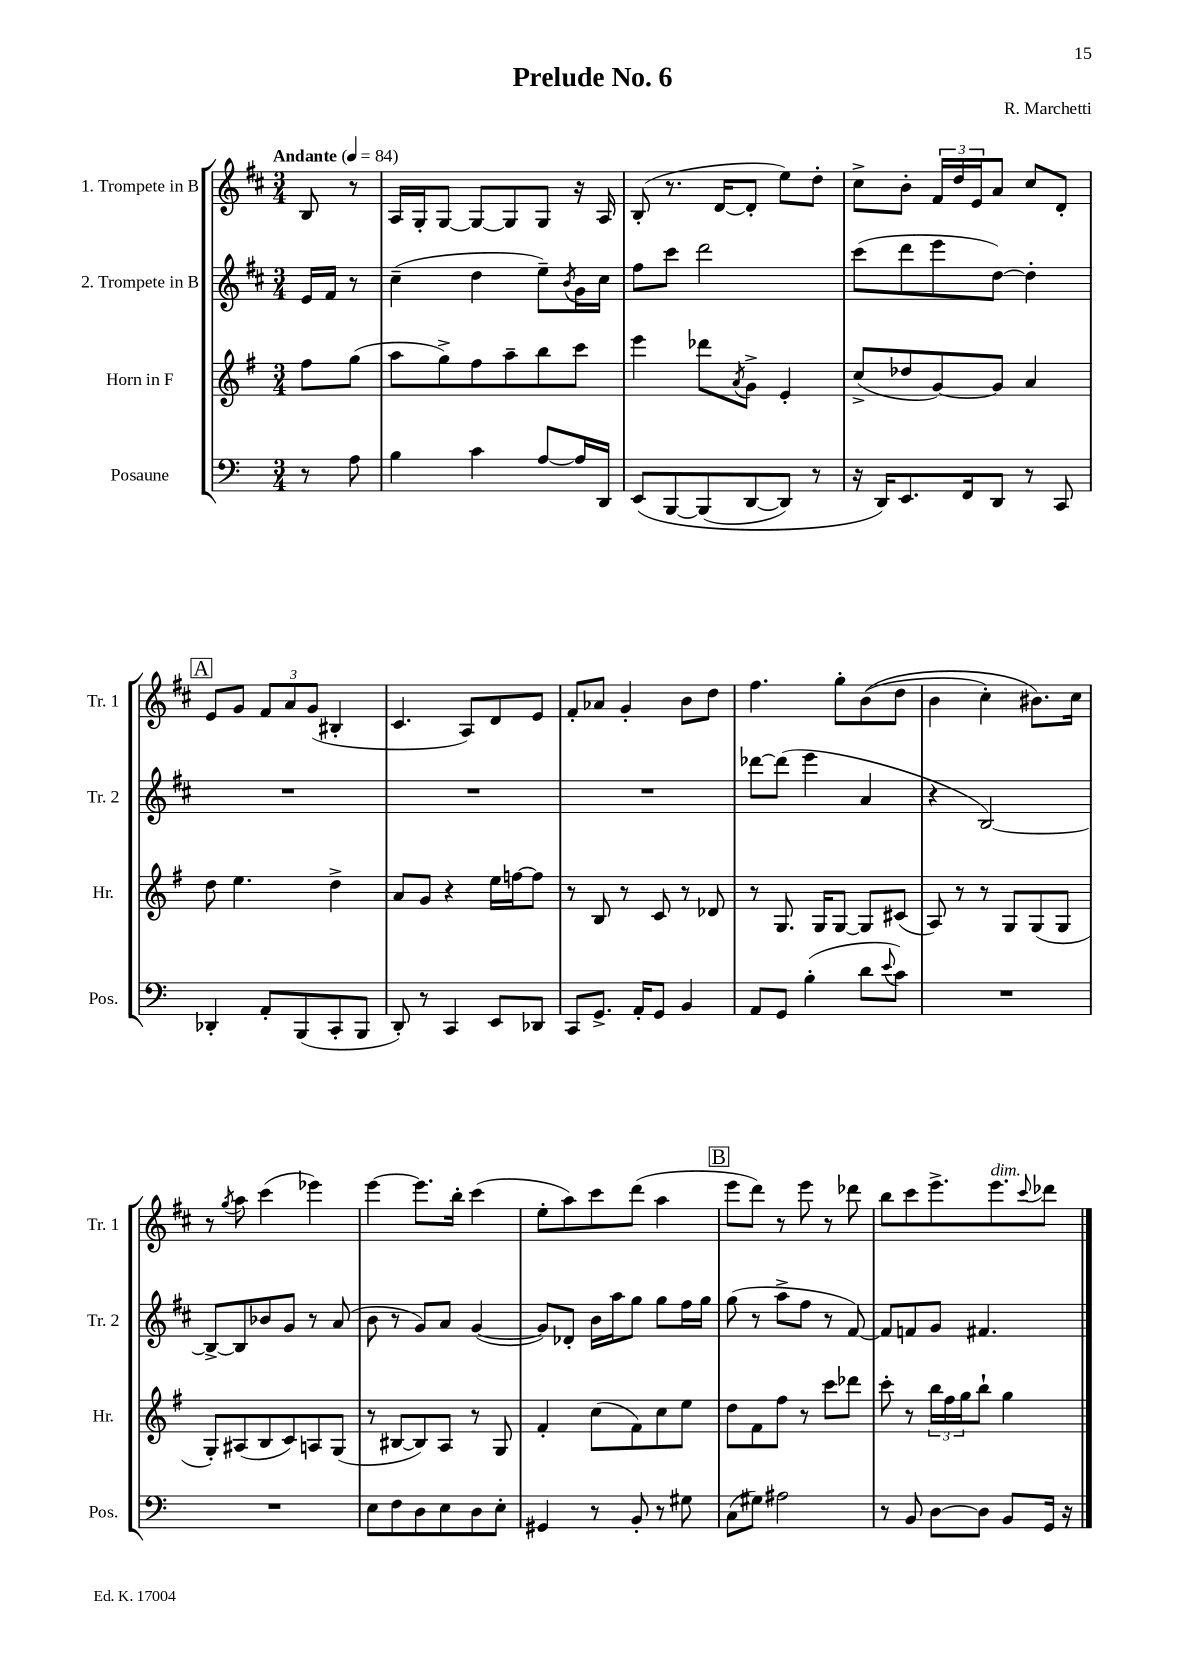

**kern	**kern	**kern	**kern
*staff4	*staff3	*staff2	*staff1
*clefF4	*clefG2	*clefG2	*clefG2
*k[]	*k[f#]	*k[f#c#]	*k[f#c#]
*M3/4	*M3/4	*M3/4	*M3/4
*MM84	*MM84	*MM84	*MM84
8r	8ff#	16e	8B
.	.	16f#	.
8A	(8gg	8r	8r
=	=	=	=
4B	8aa	(4cc#~	16A
.	.	.	16G'
.	8gg^)	.	[8G
4c	8ff#	4dd	8G_
.	8aa~	.	8G]
[8A	8bb	8ee~)	8G
.	.	8qb	.
16A]	8ccc	16g	16r
16DD	.	16cc#	16A
=	=	=	=
&(8EE	4eee	8ff#	(8B'
[8BBB	.	8ccc#	8.r
(8BBB]	8ddd-	2ddd	.
.	.	.	[16d
.	8qa	.	.
[8DD	8g^	.	8d']
8DD])	4e'	.	8ee)
8r	.	.	8dd'
=	=	=	=
16r	(8cc^	(8ccc#	8cc#^
16DD&)	.	.	.
8.EE	8dd-	8ddd	8b'
.	[8g)	8eee	24f#
.	.	.	24dd
16FF	.	.	.
.	.	.	24e
8DD	8g]	[8dd)	8a
8r	4a	4dd']	8cc#
8CC	.	.	8d'
=	=	=	=
4DD-'	8dd	2.r	8e
.	4.ee	.	8g
8AA'	.	.	12f#
.	.	.	12a
(8BBB	.	.	.
.	.	.	(12g
8CC'	4dd^	.	4B#'
8BBB	.	.	.
=	=	=	=
8DD')	8a	2.r	4.c#
8r	8g	.	.
4CC	4r	.	.
.	.	.	8A)
8EE	16ee	.	8d
.	[16ff	.	.
8DD-	8ff]	.	8e
=	=	=	=
8CC	8r	2.r	8f#'
8.GG^	8B	.	8a-
.	8r	.	4g'
16AA'	.	.	.
8GG	8c	.	.
4BB	8r	.	8b
.	8d-	.	8dd
=	=	=	=
8AA	8r	[8ddd-	4.ff#
8GG	8.G	(8ddd-]	.
(4B'	.	4eee	.
.	16G	.	.
.	[8G	.	8gg'
8d	8G]	4a	&((8b
8qqe	.	.	.
8c)	(8c#	.	8dd
=	=	=	=
2.r	8A)	4r	4b
.	8r	.	.
.	8r	[2B)	4cc#')
.	8G	.	.
.	(8G	.	8.b#&)
.	8G	.	.
.	.	.	16cc#
=	=	=	=
2.r	8G')	8B^_	8r
.	.	.	8qgg
.	(8A#	8B]	8aa
.	8B	8b-	(4ccc#
.	8c)	8g	.
.	8A	8r	4eee-)
.	(8G	(8a	.
=	=	=	=
8E	8r	8b	[4eee
8F	[8B#	8r	.
8D	8B#])	8g)	8.eee]
8E	8A	8a	.
.	.	.	16bb'
8D	8r	([4g	(4ccc#
8E'	8G	.	.
=	=	=	=
4GG#	4f#'	8g])	8ee'
.	.	8d-'	8aa)
8r	(8cc	16b	8ccc#
.	.	16aa	.
8BB'	8f#)	8gg	(8ddd
8r	8cc	8gg	4aa
8G#	8ee	16ff#	.
.	.	16gg	.
=	=	=	=
(8C	8dd	(8gg	8eee
8G#)	8f#	8r	8ddd)
2A#	8ff#	8aa^	8r
.	8r	8ff#	8eee
.	8ccc	8r	8r
.	8ddd-	[8f#)	8ddd-
=	=	=	=
8r	8ccc'	8f#]	8bb
8BB	8r	8f	8ccc#
[8D	24bb	8g	8.eee^
.	24ff#	.	.
.	24gg	.	.
8D]	8bb`	4.f#	.
.	.	.	8.eee
8BB	4gg	.	.
.	.	.	8qqccc#
16GG	.	.	8ddd-
16r	.	.	.
==	==	==	==
*-	*-	*-	*-
